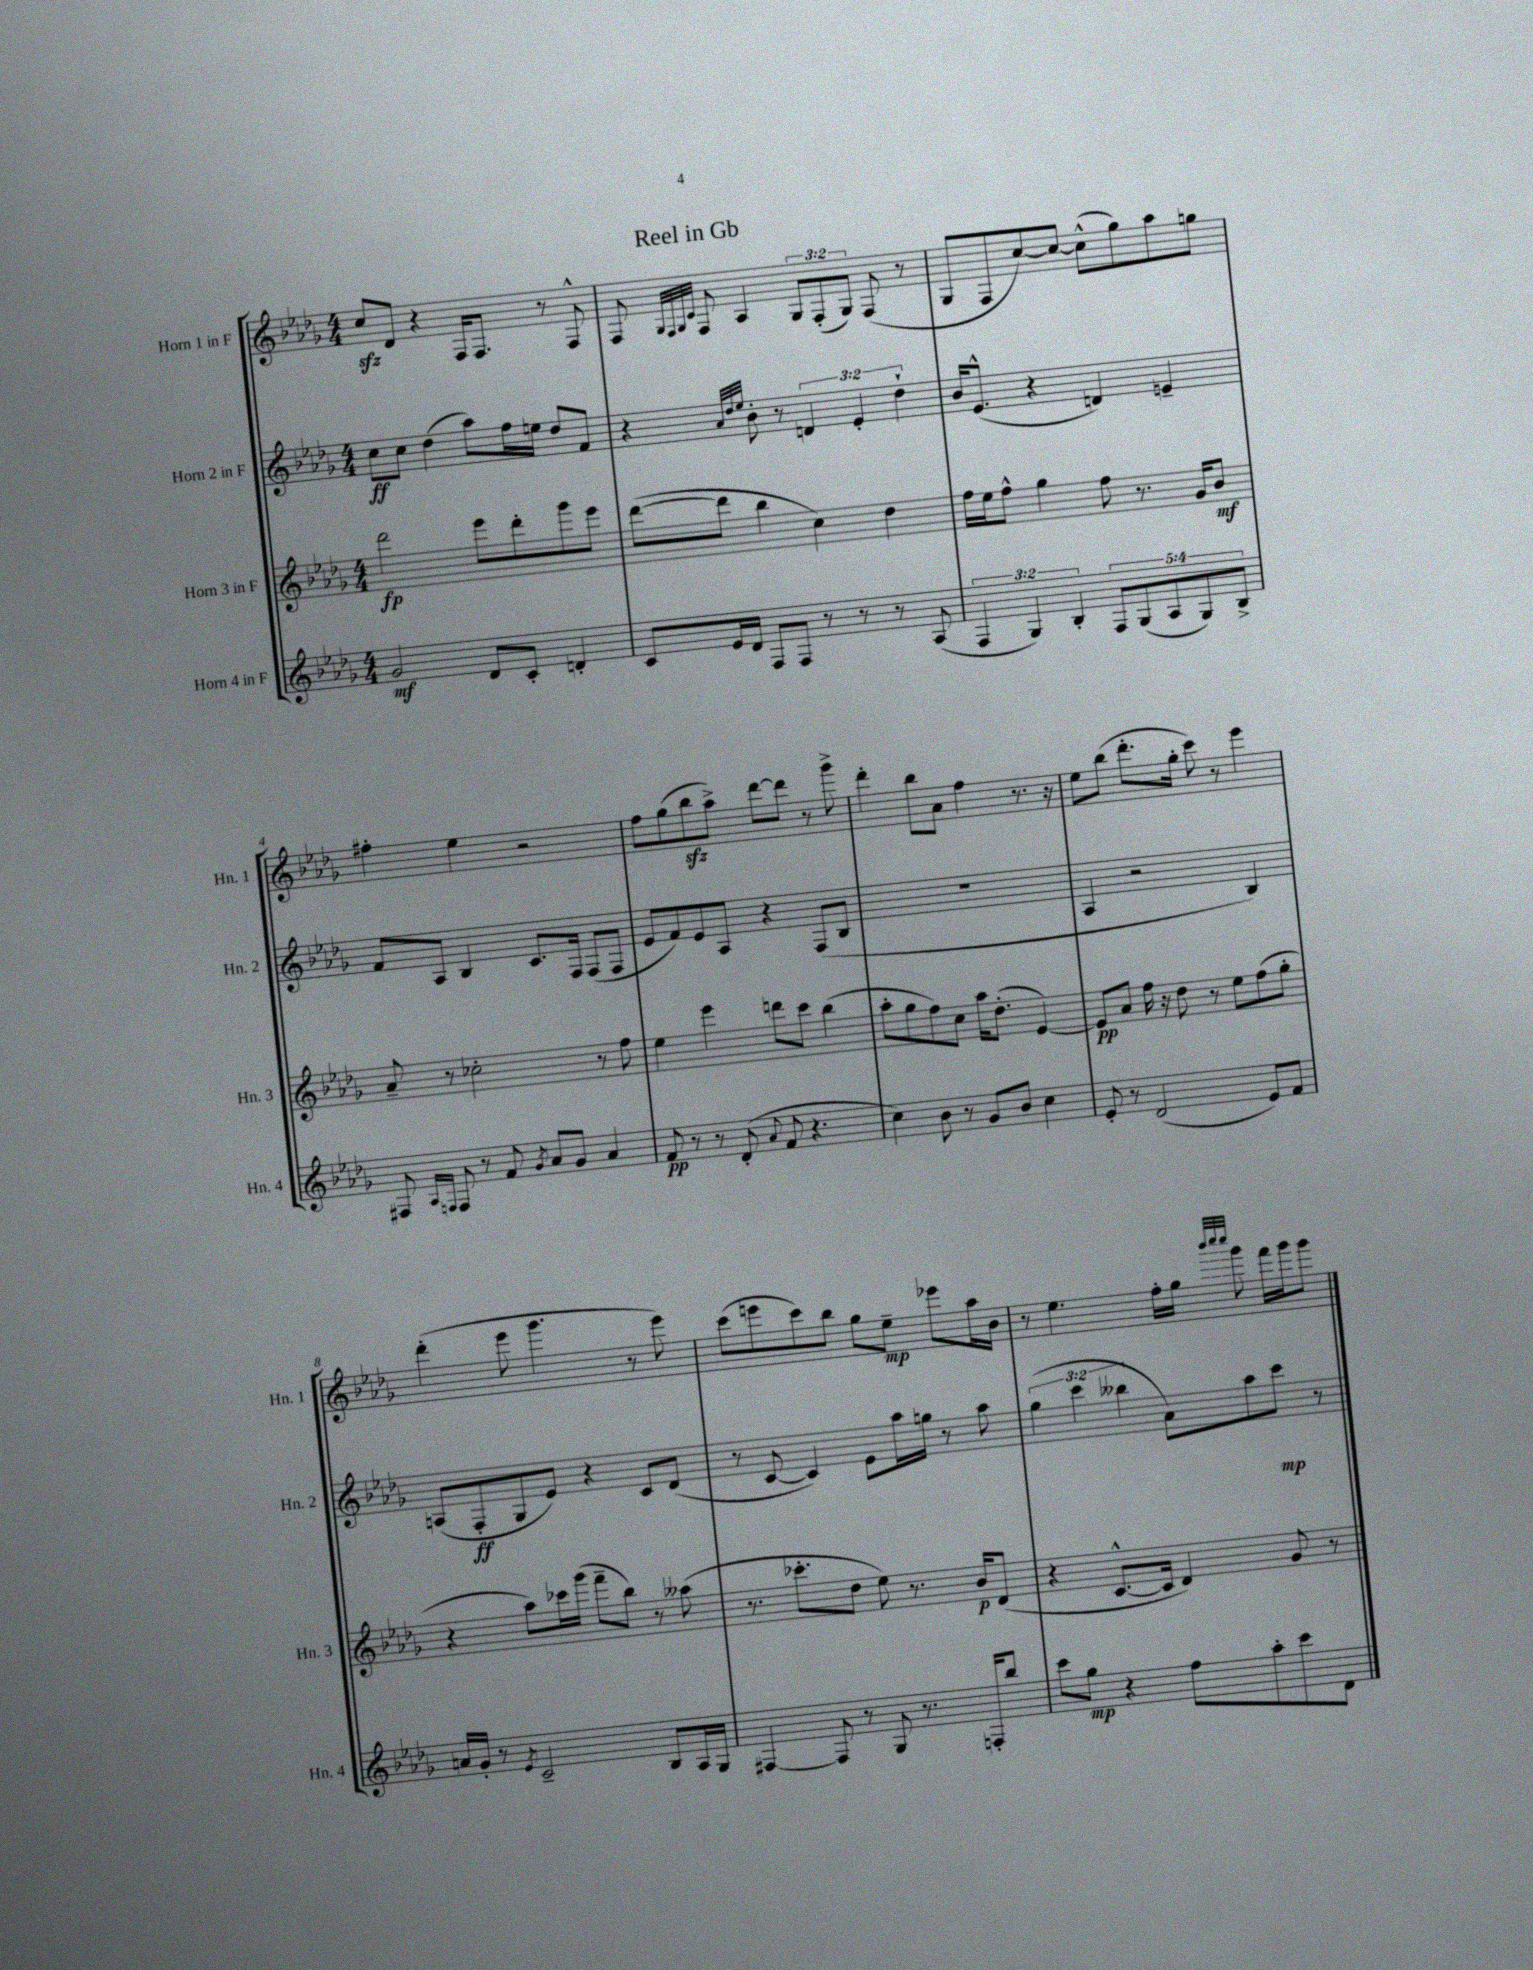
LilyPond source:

\header { title = "Reel in Gb" }
<<
\new StaffGroup <<
\new Staff = "s0" \with { instrumentName = "Horn 1 in F" shortInstrumentName = "Hn. 1" } {
    \clef treble \key des \major \numericTimeSignature \time 4/4 \override Staff.TupletNumber.text = #tuplet-number::calc-fraction-text
    c''8\sfz des'8 r4 f16 f8. r8 f8-^ |
    f8 \grace { ges32 f32 ges32 c'32 } f8 aes4 \tuplet 3/2 { ges8 f8-.( ges8) } f8( r8 |
    ges8 f8 c''8~) c''8~ c''8-^( ges''8) aes''8 g''8 |
    fis''4-. ees''4 r2 |
    f''8 ges''8( bes''8\sfz aes''8->) des'''8~ des'''8 r8 ges'''8-> |
    des'''4-. bes''8 aes'8 f''4 r8. r16 |
    ees''8 bes''8( des'''8.-. ges''16-. c'''8) r8 ees'''4 |
    des'''4-.( ees'''8 ges'''4. r8 ees'''8) |
    c'''8( e'''8 c'''8) bes''8 ges''8 ees''8--\mp ees'''8 aes''16 bes'16 |
    r8 ees''4. f''16-. ges''16 \grace { bes'''32 c''''32 c''''32 } ges'''8 f'''16 ges'''16 ges'''8 \bar "|." |
}
\new Staff = "s1" \with { instrumentName = "Horn 2 in F" shortInstrumentName = "Hn. 2" } {
    \clef treble \key des \major \numericTimeSignature \time 4/4 \override Staff.TupletNumber.text = #tuplet-number::calc-fraction-text
    c''8\ff c''8 des''4( aes''8) f''16 e''16 des''8 f'8 |
    r4 \grace { aes'32 des''32 ees''32 } bes'8-. r8 \tuplet 3/2 { d'4 ees'4-. des''4-! } |
    bes'16 ees'8.-^( r4 d'4) e'4-- |
    f'8 aes8 bes4 c'8. f16 f8( f8 |
    ees'8 f'8) ees'8 aes8 r4 f8( bes8 |
    R1 |
    aes4 r2 bes4) |
    a8( f8-.\ff ges8 ees'8) r4 c'8 des'8( |
    r8 c'8~ c'4) ees'8 aes''16 g''16 r8 aes''8 |
    \tuplet 3/2 { ges''4( c'''4 beses''4 } aes'8) aes''8 c'''8\mp r8 \bar "|." |
}
\new Staff = "s2" \with { instrumentName = "Horn 3 in F" shortInstrumentName = "Hn. 3" } {
    \clef treble \key des \major \numericTimeSignature \time 4/4
    des'''2\fp ees'''8 des'''8-. ges'''8 ees'''8 |
    des'''8~( des'''8 bes''4 c''4) des''4 |
    f''16 ees''16 f''8-^ ges''4 f''8 r8. ges'16 bes'8\mf |
    aes'8-- r8 ces''2-. r8 f''8 |
    ees''4 ees'''4 d'''8 c'''8 bes''4( |
    aes''8-. ges''8 f''8) c''8 aes''16 des''8.-.( ees'4~) |
    ees'8\pp aes'8 f''16 r16 des''8 r8 ees''8 f''8( ges''8-. |
    r4 aes''8) ces'''16 ges'''16( f'''8-- bes''8) r8 aeses''8( |
    r8. ces'''8.-. des''8 ees''8) r8. bes'16\p des'8( |
    r4 c'8.~-^ c'16 des'4) ges'8 r8 \bar "|." |
}
\new Staff = "s3" \with { instrumentName = "Horn 4 in F" shortInstrumentName = "Hn. 4" } {
    \clef treble \key des \major \numericTimeSignature \time 4/4 \override Staff.TupletNumber.text = #tuplet-number::calc-fraction-text
    ges'2\mf des'8 c'8-. d'4-. |
    c'8 ees'16 des'16 f8 f8 r8 r8 r8 aes8( |
    \tuplet 3/2 { f4 ges4) bes4-. } \tuplet 5/4 { f8 ges8( aes8 ges8) bes8-> } |
    fis8 \grace { aes16 f16 } f8 r8 f'8 \acciaccatura { ges'8 } aes'8 ges'8 aes'4 |
    f'8\pp r8 r8 des'8-.( \appoggiatura { aes'8 } f'8 r4. |
    c''4) bes'8 r8 ges'8 bes'8 c''4 |
    ees'8-. r8 des'2( ees'8) f'8 |
    a'16 ges'16-. r8 \acciaccatura { ees'8 } c'2-- bes8 aes16 ges16 |
    fis4~ fis8 r8 ges8 r8. f16-. bes''8 |
    c'''8 ges''8\mp r4 f''8 aes''8-. c'''8 des'8 \bar "|." |
}
>>
>>
